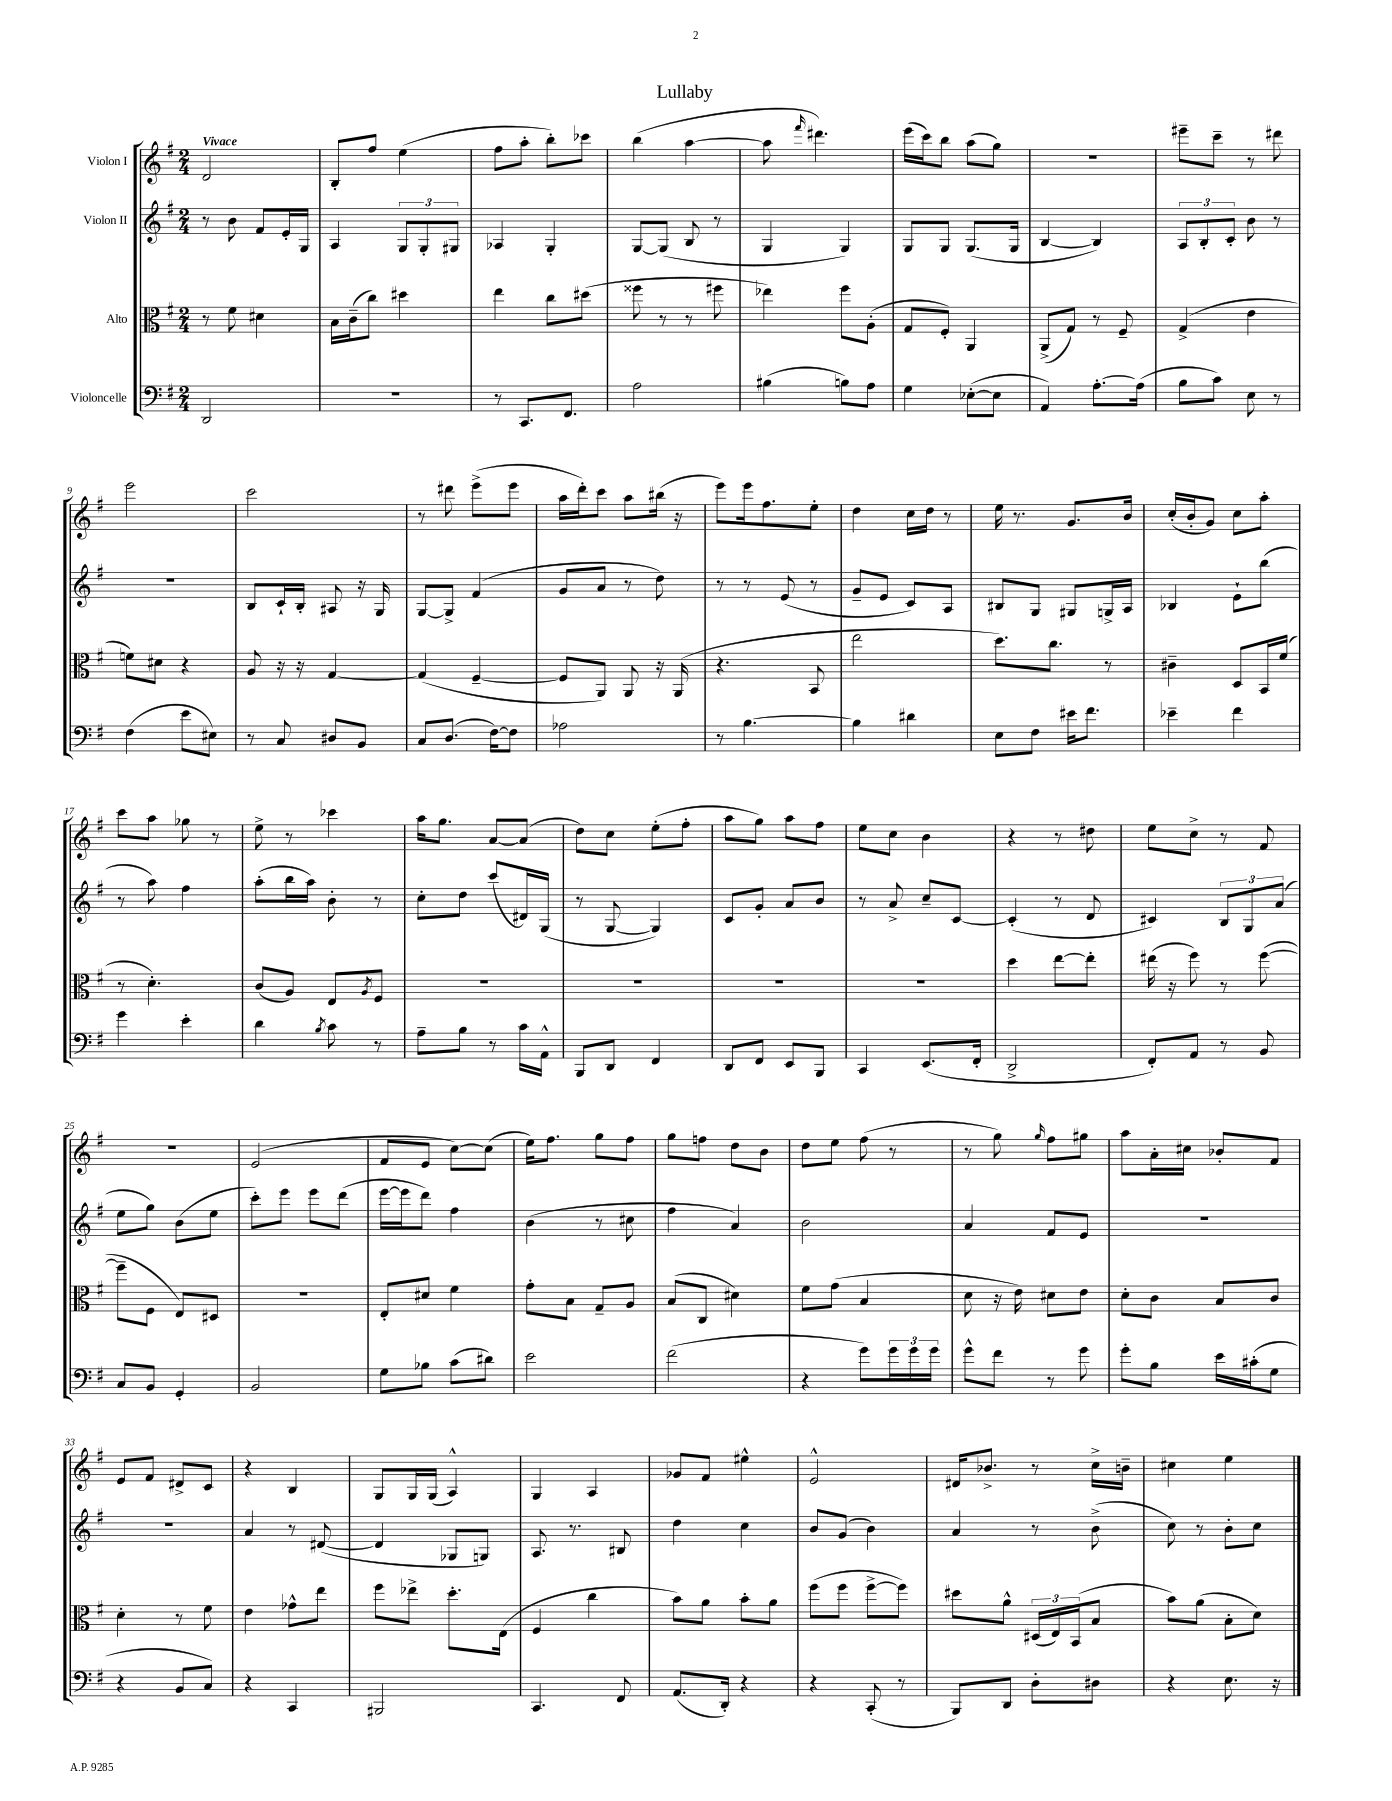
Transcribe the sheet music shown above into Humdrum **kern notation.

**kern	**kern	**kern	**kern
*part4	*part3	*part2	*part1
*staff4	*staff3	*staff2	*staff1
*I"Violoncelle	*I"Alto	*I"Violon II	*I"Violon I
*clefF4	*clefC3	*clefG2	*clefG2
*k[f#]	*k[f#]	*k[f#]	*k[f#]
*M2/4	*M2/4	*M2/4	*M2/4
=1	=1	=1	=1
!	!	!	!LO:TX:a:B:t=Vivace
2DD/	8r	8r	2d/
.	8f#\	8b\	.
.	4d#X\	8f#/L	.
.	.	16e'/L	.
.	.	16G/JJ	.
=2	=2	=2	=2
2r	16B\LL	4A/	8B'/L
.	(16c~\J	.	.
.	8cc\J)	.	8ff#/J
.	4dd#X\	12G/L	(4ee\
.	.	12G'/	.
.	.	12G#X/J	.
=3	=3	=3	=3
8r	4ee\	4A-X/	8ff#\L
8.CC/L	.	.	8aa'\J
.	8cc\L	4G'/	8bb'\L)
8.FF#/J	.	.	.
.	(8dd#X\J	.	8ccc-X\J
=4	=4	=4	=4
2A\	8ff##X\	[8G/L	(4bb\
.	8r	(8G/J]	.
.	8r	8B/	[4aa\
.	8ff#X\	8r	.
=5	=5	=5	=5
(4B#X\	4ee-X\)	4G/	8aa\]
.	.	.	16qqfff#/
.	.	.	4.ddd#X\)
8Bn\L)	8ff#\L	4G/)	.
8A\J	(8A'\J	.	.
=6	=6	=6	=6
4G\	8G/L	8G/L	(16eee\LL
.	.	.	16ccc\J)
.	8F#'/J)	8G/J	8bb\J
([8E-X'\L	4AA/	(8.G/L	(8aa\L
8E-\J]	.	.	8gg\J)
.	.	16G/Jk	.
=7	=7	=7	=7
4AA/)	(8AA^/L	[4B/	2r
.	8G/J)	.	.
[8.A'\L	8r	4B/])	.
.	8F#~/	.	.
(16A\Jk]	.	.	.
=8	=8	=8	=8
8B\L	(4G^/	12A/L	8eee#X~\L
.	.	12B'/	.
8c\J)	.	.	8ccc~\J
.	.	12c'/J	.
8E\	4e\	8b\	8r
8r	.	8r	8ddd#X\
!!LO:LB:g=z
=9	=9	=9	=9
(4F#\	8fn\L)	2r	2eee\
.	8d#X\J	.	.
8e\L	4r	.	.
8E#X\J)	.	.	.
=10	=10	=10	=10
8r	8A/	8B/L	2ccc\
8C/	16r	16c`/L	.
.	16r	16B'/JJ	.
8D#X/L	[4G/	8A#X/	.
8BB/J	.	16r	.
.	.	16G/	.
=11	=11	=11	=11
8C/L	(4G/]	[8G/L	8r
(8.D/J	.	8G^/J]	8ddd#X\
.	[4F#~/	(4f#/	(8eee^\L
[16F#\KL)	.	.	.
8F#\J]	.	.	8eee\J
=12	=12	=12	=12
2A-X\	8F#/L]	8g/L	16aa\LL
.	.	.	16ddd'\J)
.	8AA/J)	8a/J	8ccc\J
.	8AA/	8r	8aa\L
.	16r	8dd\)	(16bb#X\Jk
.	(16AA/	.	16r
=13	=13	=13	=13
8r	4.r	8r	8eee\L)
[4.B\	.	8r	16eee\k
.	.	.	8.ff#\
.	.	(8e/	.
.	8BB/	8r	8ee'\J
=14	=14	=14	=14
4B\]	2ee\	8g~/L	4dd\
.	.	8e/J	.
4d#X\	.	8c/L)	16cc\LL
.	.	.	16dd\JJ
.	.	8A/J	8r
=15	=15	=15	=15
8E\L	8.dd\L)	8B#X/L	16ee\
.	.	.	8.r
8F#\J	.	8G/J	.
.	8.cc\J	.	.
16e#X\KL	.	8G#X/L	8.g/L
8.f#\J	.	.	.
.	8r	16Gn^/L	.
.	.	16A/JJ	16b/Jk
=16	=16	=16	=16
4e-X~\	4c#X~\	4B-X/	(16cc'/LL
.	.	.	16b'/J
.	.	.	8g/J)
4f#\	8D/L	8e`\L	8cc\L
.	16BB/L	(8bb\J	8aa'\J
.	(16f#/JJ	.	.
!!LO:LB:g=z
=17	=17	=17	=17
4g\	8r	8r	8ccc\L
.	4.d'\)	8aa\)	8aa\J
4e'\	.	4ff#\	8gg-X\
.	.	.	8r
=18	=18	=18	=18
4d\	(8c/L	(8aa'\L	8ee^\
.	8A/J)	16bb\L	8r
.	.	16aa\JJ)	.
8qB/	.	.	.
8c\	8E/L	8b'\	4ccc-X\
.	8qA/	.	.
8r	8F#/J	8r	.
=19	=19	=19	=19
8A~\L	2r	8cc'\L	16aa\KL
.	.	.	8.gg\J
8B\J	.	8dd\J	.
8r	.	(8ccc/L	[8a/L
16c\LL	.	16d#X/L)	(8a/J]
16AA^^\JJ	.	(16G/JJ	.
=20	=20	=20	=20
8BBB/L	2r	8r	8dd\L)
8DD/J	.	[8G/	8cc\J
4FF#/	.	4G/])	(8ee'\L
.	.	.	8ff#'\J
=21	=21	=21	=21
8DD/L	2r	8c/L	8aa\L
8FF#/J	.	8g'/J	8gg\J)
8EE/L	.	8a/L	8aa\L
8BBB/J	.	8b/J	8ff#\J
=22	=22	=22	=22
4CC/	2r	8r	8ee\L
.	.	8a^/	8cc\J
(8.EE/L	.	8cc~/L	4b\
.	.	[8c/J	.
16FF#'/Jk	.	.	.
=23	=23	=23	=23
2DD^/	4dd\	(4c'/]	4r
.	[8ee\L	8r	8r
.	8ee'\J]	8d/	8dd#X\
=24	=24	=24	=24
8FF#'/L)	(16ee#X\	4c#X/)	8ee\L
.	16r	.	.
8AA/J	8ff#\)	.	8cc^\J
8r	8r	12B/L	8r
.	.	12G/	.
8BB/	([8ff#\	.	8f#/
.	.	(12a/J	.
!!LO:LB:g=z
=25	=25	=25	=25
8C/L	8ff#~\L]	8ee\L	2r
8BB/J	8F#\J	8gg\J)	.
4GG'/	8E/L)	(8b\L	.
.	8D#X/J	8ee\J	.
=26	=26	=26	=26
2BB/	2r	8ccc'\L)	(2e/
.	.	8eee\J	.
.	.	8eee\L	.
.	.	(8ddd\J	.
=27	=27	=27	=27
8G\L	8E'/L	[16eee\LL	8f#/L
.	.	16eee\J]	.
8B-X\J	8d#X/J	8ddd\J)	8e/J
(8c\L	4f#\	4ff#\	[8cc\L)
8d#X\J)	.	.	(8cc\J]
=28	=28	=28	=28
2e\	8g'\L	(4b\	16ee\KL)
.	.	.	8.ff#\J
.	8B\J	.	.
.	8G~/L	8r	8gg\L
.	8A/J	8cc#X\	8ff#\J
=29	=29	=29	=29
(2f#\	(8B/L	4ff#\	8gg\L
.	8C/J	.	8ffn\J
.	4d#X\)	4a/)	8dd\L
.	.	.	8b\J
=30	=30	=30	=30
4r	8f#\L	2b\	8dd\L
.	(8g\J	.	8ee\J
8g\L)	4B/	.	(8ff#\
24g\L	.	.	8r
24g\	.	.	.
24g\JJ	.	.	.
=31	=31	=31	=31
8g^^\L	8d\	4a/	8r
8f#\J	16r	.	8gg\)
.	16e\)	.	.
.	.	.	16qqgg/
8r	8d#X\L	8f#/L	8ff#\L
8g\	8e\J	8e/J	8gg#X\J
=32	=32	=32	=32
8g'\L	8d'\L	2r	8aa\L
8B\J	8c\J	.	16a'\L
.	.	.	16cc#X\JJ
16e\LL	8B/L	.	8b-X'/L
(16c#X'\J	.	.	.
8G\J	8c/J	.	8f#/J
!!LO:LB:g=z
=33	=33	=33	=33
4r	4d'\	2r	8e/L
.	.	.	8f#/J
8BB/L	8r	.	8d#X^/L
8C/J)	8f#\	.	8c/J
=34	=34	=34	=34
4r	4e\	4a/	4r
4CC/	8g-X^^\L	8r	4B/
.	8ee\J	([8d#X/	.
=35	=35	=35	=35
2BBB#X/	8ff#\L	4d#/]	8G/L
.	8ee-X^\J	.	16G/L
.	.	.	(16G/JJ
.	8.dd'\L	8G-X/L	4A^^/)
.	.	8Gn/J)	.
.	(16E\Jk	.	.
=36	=36	=36	=36
4.CC/	4F#/	8.A/	4G/
.	.	8.r	.
.	4cc\	.	4A/
8FF#/	.	8B#X/	.
=37	=37	=37	=37
(8.AA/L	8b\L)	4dd\	8g-X/L
.	8a\J	.	8f#/J
16DD'/Jk)	.	.	.
4r	8b'\L	4cc\	4ee#X^^\
.	8a\J	.	.
=38	=38	=38	=38
4r	(8ff#\L	8b/L	2e^^/
.	8ff#\J	(8g/J	.
(8CC'/	[8ff#^\L	4b\)	.
8r	8ff#\J])	.	.
=39	=39	=39	=39
8BBB/L)	8dd#X\L	4a/	16d#X/KL
.	.	.	8.b-X^/J
8DD/J	8a^^\J	.	.
8D'\L	(24D#X/LL	8r	8r
.	24E/)	.	.
.	(24BB/J	.	.
8D#X\J	8B/J	(8b^\	16cc^\LL
.	.	.	16bn~\JJ
=40	=40	=40	=40
4r	8b\L)	8cc\)	4cc#X\
.	(8a\J	8r	.
8.E\	8B'\L	8b'\L	4ee\
.	8d\J)	8cc\J	.
16r	.	.	.
==	==	==	==
*-	*-	*-	*-
